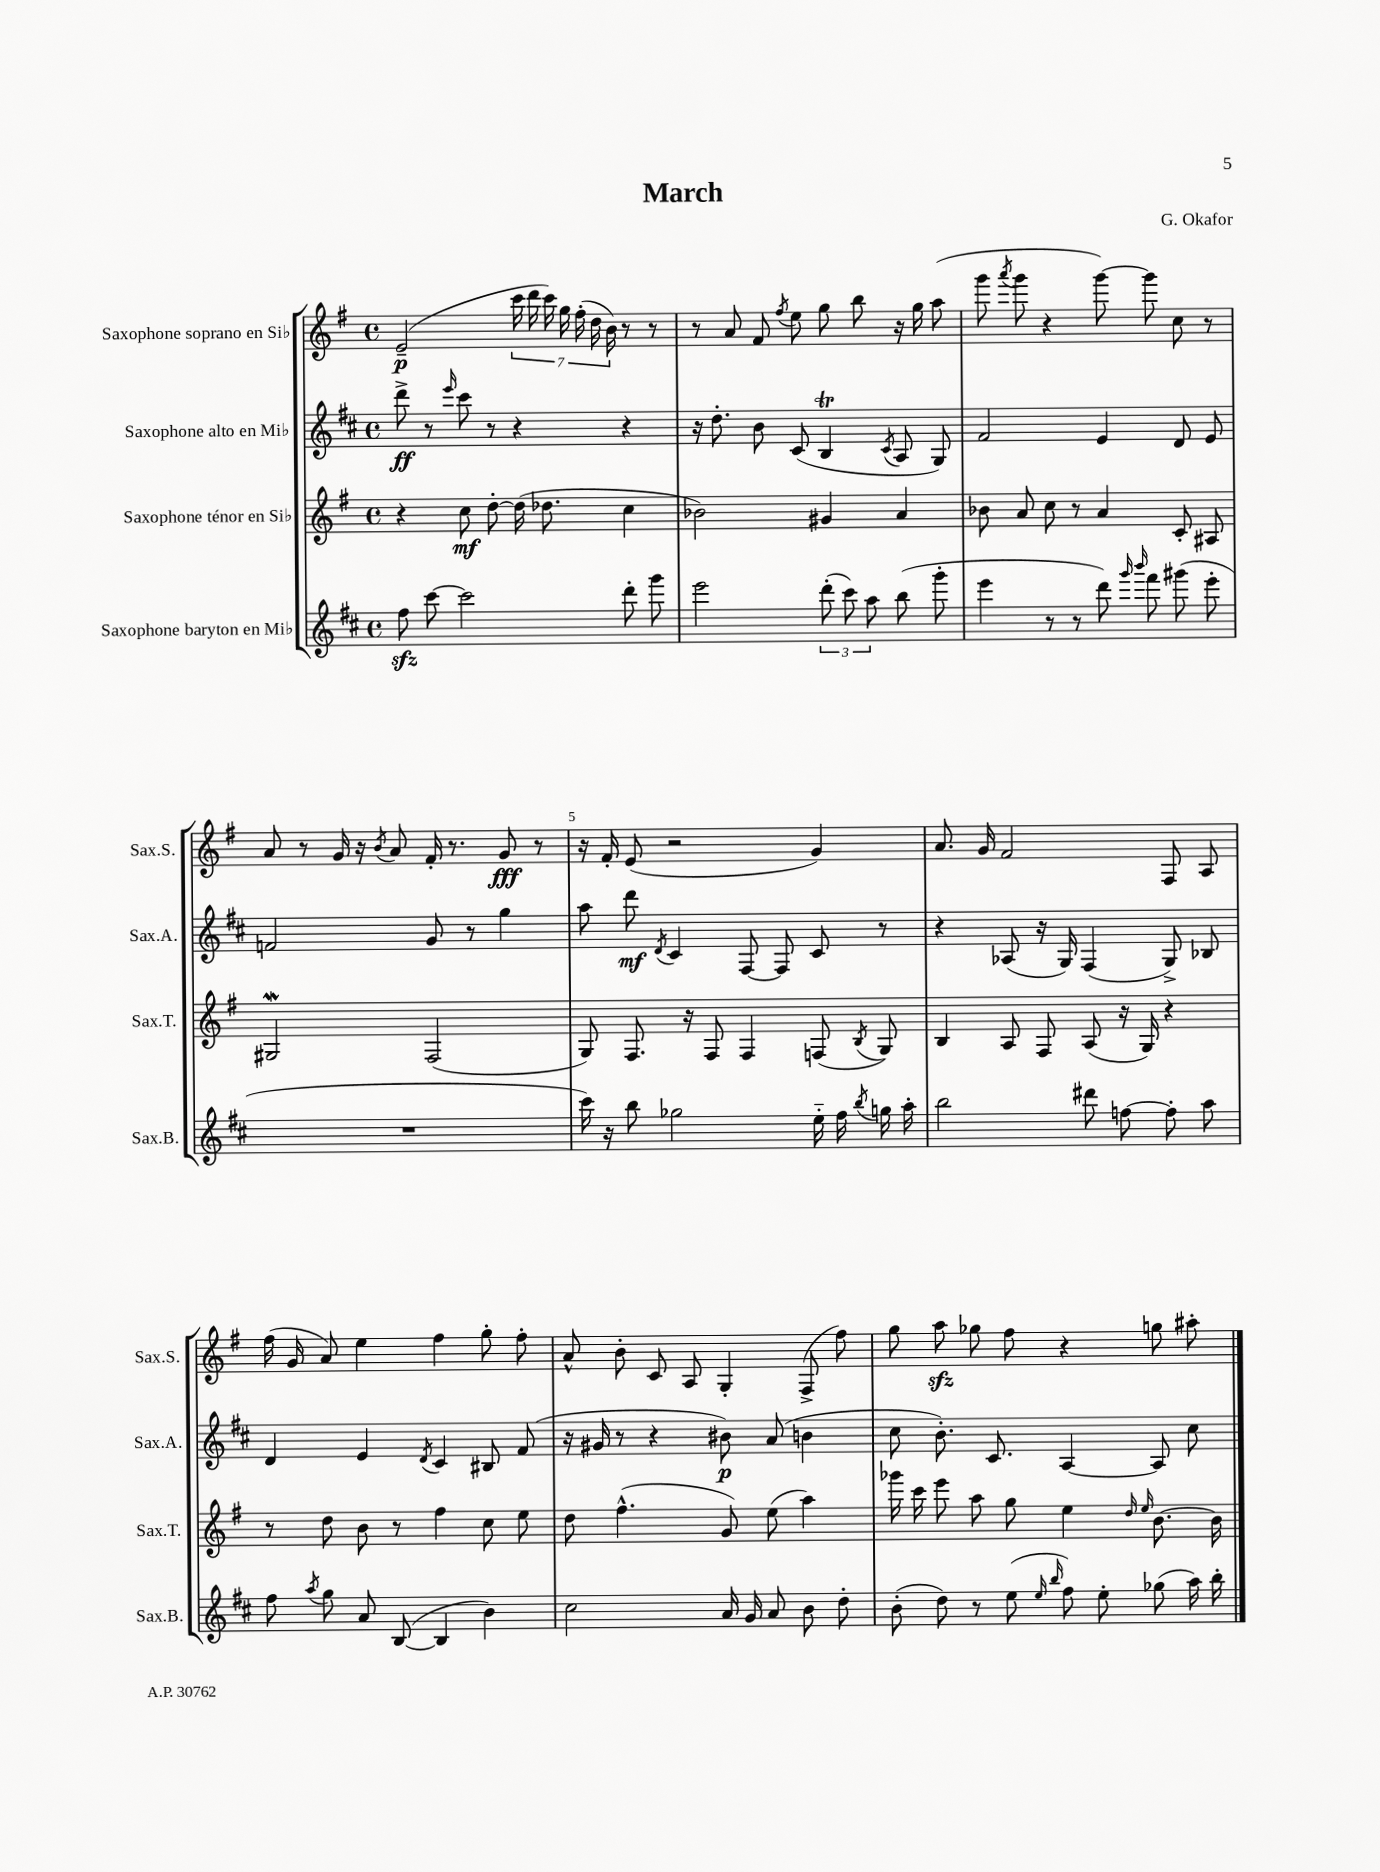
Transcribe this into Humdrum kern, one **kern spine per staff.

**kern	**kern	**kern	**kern
*staff4	*staff3	*staff2	*staff1
*clefG2	*clefG2	*clefG2	*clefG2
*k[f#c#]	*k[f#]	*k[f#c#]	*k[f#]
*M4/4	*M4/4	*M4/4	*M4/4
*met(c)	*met(c)	*met(c)	*met(c)
8ff#\	4r	8ddd^\	(2e~/
[8ccc#\	.	8r	.
.	.	16qqeee/	.
2ccc#\]	8cc\	8ccc#\	.
.	[8dd'\	8r	.
.	(16dd\]	4r	28ccc\
.	.	.	28ddd\
.	8.dd-\	.	.
.	.	.	28ccc\)
.	.	.	28gg\
.	.	.	(28ff#'\
.	.	.	28dd\
.	.	.	28b\)
8ddd'\	4cc\	4r	8r
8ggg\	.	.	8r
=	=	=	=
2eee\	2b-\)	16r	8r
.	.	8.dd'\	.
.	.	.	8a/
.	.	8b\	8f#/
.	.	.	8qff#/
.	.	(8c#/	8ee\
(12ddd'\	4g#/	4B/	8gg\
12ccc#\)	.	.	.
.	.	.	8bb\
12aa\	.	.	.
.	.	8qc#/	.
(8bb\	4a/	8A/	16r
.	.	.	16gg\
8ggg'\	.	8G/)	(8aa\
=	=	=	=
4eee\	8b-\	2f#/	8ggg\
.	.	.	8qaaa/
.	8a/	.	8ggg\
8r	8cc\	.	4r
8r	8r	.	.
8ddd\)	4a/	4e/	[8ggg\)
16qqggg/	.	.	.
16qqbbb/	.	.	.
8fff#\	.	.	8ggg\]
(8ggg#\	8c'/	8d/	8cc\
8eee'\	8A#/	8e/	8r
=	=	=	=
1r	2G#/	2f/	8a/
.	.	.	8r
.	.	.	16g/
.	.	.	16r
.	.	.	8qb/
.	.	.	8a/
.	(2F#/	8g/	16f#'/
.	.	.	8.r
.	.	8r	.
.	.	4gg\	8g/
.	.	.	8r
=	=	=	=
16ccc#\)	8G/)	8aa\	16r
16r	.	.	16f#'/
8bb\	8.F#/	8ddd\	(8e/
.	.	8qd/	.
2gg-\	.	4c#/	2r
.	16r	.	.
.	8F#/	.	.
.	4F#/	[8F#/	.
.	.	8F#/]	.
16ee'~\	(8F/	8c#/	4g/)
16ff#\	.	.	.
8qbb/	8qB/	.	.
16gg\	8G/)	8r	.
16aa'\	.	.	.
=	=	=	=
2bb\	4B/	4r	8.a/
.	.	.	16g/
.	8A/	(8A-/	2f#/
.	8F#/	16r	.
.	.	16G/)	.
8ddd#\	(8A/	(4F#/	.
[8ff\	16r	.	.
.	16G/)	.	.
8ff'\]	4r	8G^/)	8F#/
8aa\	.	8B-/	8A/
=	=	=	=
8ff#\	8r	4d/	(16ff#\
.	.	.	16g/
8qaa/	.	.	.
8gg\	8dd\	.	8a/)
8a/	8b\	4e/	4ee\
([8B/	8r	.	.
.	.	8qd/	.
4B/]	4ff#\	4c#/	4ff#\
4b\)	8cc\	8B#/	8gg'\
.	8ee\	(8f#/	8ff#'\
=	=	=	=
2cc#\	8dd\	16r	8a^^/
.	.	16g#/	.
.	(4.ff#^^\	8r	8b'\
.	.	4r	8c/
.	.	.	8A/
16a/	8g/)	8b#\)	4G'/
16g/	.	.	.
8a/	(8ee\	(8a/	.
8b\	4aa\)	4b\	(8F#^/
8dd'\	.	.	8ff#\)
=	=	=	=
(8b'\	16ggg-\	8cc#\	8gg\
.	16ccc\	.	.
8dd\)	8eee\	8.b'\)	8aa\
8r	8aa\	.	8gg-\
.	.	8.c#/	.
(8ee\	8gg\	.	8ff#\
16qqee/	.	.	.
16qqbb/	.	.	.
8ff#\)	4ee\	[4A/	4r
8ee'\	.	.	.
.	16qqdd/	.	.
.	16qqee/	.	.
(8gg-\	[8.b\	8A/]	8gg\
16aa\)	.	8cc#\	8aa#'\
16bb'\	16b\]	.	.
==	==	==	==
*-	*-	*-	*-
